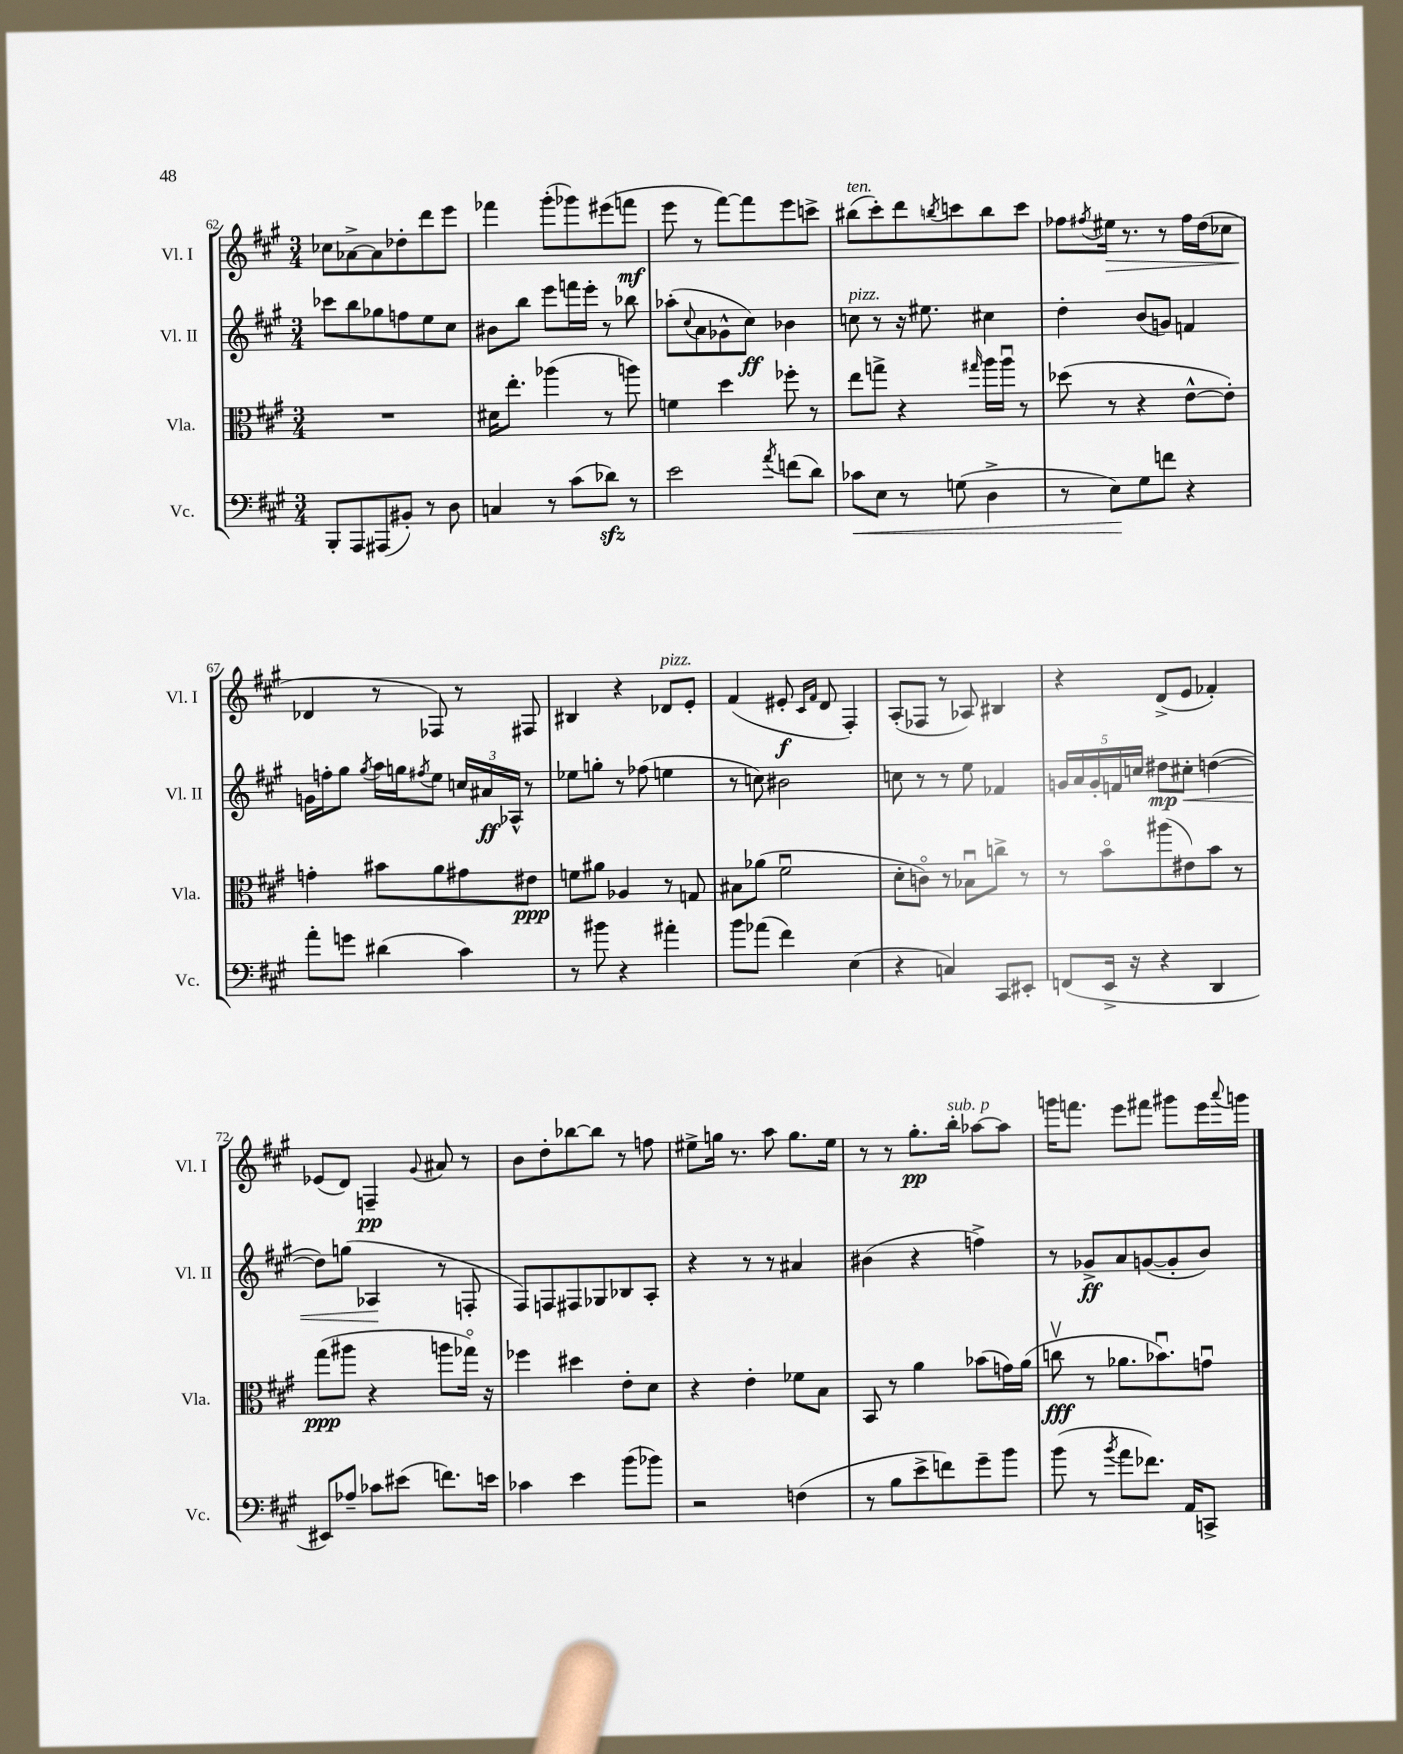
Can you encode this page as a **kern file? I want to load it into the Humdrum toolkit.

**kern	**kern	**kern	**kern
*staff4	*staff3	*staff2	*staff1
*clefF4	*clefC3	*clefG2	*clefG2
*k[f#c#g#]	*k[f#c#g#]	*k[f#c#g#]	*k[f#c#g#]
*M3/4	*M3/4	*M3/4	*M3/4
8BBB'/L	2.r	8ccc-\L	8cc-\L
8AAA/	.	8bb\	[8a-^\
(8AAA#/	.	8gg-\	8a-\]
8BB#'/J)	.	8ff\	8dd-'\
8r	.	8ee\	8ddd\
8D\	.	8cc#\J	8eee\J
=	=	=	=
4C/	16d#\LK	8b#\L	4fff-\
.	8.ee'\J	.	.
.	.	8bb\J	.
8r	(4aa-\	8eee\L	(8ggg#'\L
(8c#\L	.	16fff\L	8ggg-\)
.	.	16eee'\JJ	.
8d-\J)	8r	8r	(8eee#\
8r	8aa\)	8bb-\	8fff\J
=	=	=	=
2e\	4f\	(8aa-'\L	8eee\
.	.	8qqcc#/	.
.	.	8a\	8r
.	4dd\	8g-^^\	[8fff#\L)
.	.	8cc#\J)	8fff#\]
8qa/	.	.	.
(8f\L	8ff-'\	4b-\	8eee\
8d\J)	8r	.	8ccc^\J
=	=	=	=
8c-\L	8ee\L	8cc\	(8bb#\L
8E\J	8gg^\J	8r	8ccc#'\)
8r	4r	16r	8ddd\
.	.	8.ee#\	.
.	.	.	8qbb/
(8G\	.	.	8ccc\
.	16qqgg#/	.	.
4D^\	16aa\LL	4cc#\	8bb\
.	16aau\JJ	.	.
.	8r	.	8ccc\J
=	=	=	=
8r	(8dd-\	4dd'\	8ff-\L
.	.	.	8qff#/
8E\L)	8r	.	16ee#\Jk
.	.	.	8.r
8G#\	4r	(8b/L	.
8f\J	.	8g/J)	8r
4r	[8e^^\L	4f/	16ff#\LL
.	.	.	(16dd\J
.	8e'\]J)	.	8cc-\J
=	=	=	=
8a'\L	4g'\	16g\LL	4d-/
.	.	16ff'\J	.
8g\J	.	8gg#\J	.
.	.	8qgg#/	.
(4d#\	8b#\L	16aa\LL	8r
.	.	16gg\J	.
.	.	8qff#/	.
.	8a\	8ee\J	8F-/)
4c#\)	8g#\	24cc/LL	8r
.	.	24a#/	.
.	.	24A-^^/JJ	.
.	8e#\J	8r	8F#/
=	=	=	=
8r	8f\L	8ee-\L	4B#/
8b#\	8a#\J	8gg'\J	.
4r	4A-/	8r	4r
.	.	(8ff-\	.
4a#'\	8r	4ee\	8d-/L
.	8G/	.	8e'/J
=	=	=	=
8b\L	8B#\L	8r	(4f#/
(8a-\J	(8a-\J	8cc\)	.
4f#\)	2f#u\	2b#\	8e#'/
.	.	.	16qqc#/LL
.	.	.	16qqf#/JJ
.	.	.	8d/
(4E\	.	.	4F#'/)
=	=	=	=
4r	8d'\L	8cc\	(8A'/L
.	8co\J)	8r	8F-/J
4C/)	8r	8r	8r
.	8B-u\L	8ee\	8A-/)
8CC#/L	8cc^\J	4f-/	4B#/
8EE#'/J	8r	.	.
=	=	=	=
(8FF/L	8r	20g/LL	4r
.	.	20a/	.
.	.	20g'/	.
16EE^/Jk	8bo\L	.	.
.	.	20f/	.
16r	.	.	.
.	.	20cc/JJ	.
4r	(8aa#\	8dd#\L	(8d^/L
.	8e#\)	8cc#'\J	8e/J
4DD/	8b\J	([4dd\	4f-'/)
.	8r	.	.
=	=	=	=
8EE#/L)	(8gg#\L	8dd\]L)	(8e-/L
8A-~/J	8aa#\J	(8gg\J	8d/J)
8c-\L	4r	4A-/	4F~/
(8e#\J	.	.	.
.	.	.	8qqg#/
8.f\L)	8aa\L	8r	8a#/
.	16gg-o\Jk)	8F'/	8r
16e\Jk	16r	.	.
=	=	=	=
4c-\	4ff-\	8F#/L)	8b\L
.	.	8F/	8dd'\
4e\	4dd#\	8F#/	[8bb-\
.	.	8G-/	8bb-\]J
(8b\L	8e'\L	8B-/	8r
8b-\J)	8d\J	8A'/J	8ff\
=	=	=	=
2r	4r	4r	8ee#^\L
.	.	.	16gg\Jk
.	.	.	8.r
.	4e'\	8r	.
.	.	8r	8aa\
(4F\	8f-\L	4a#/	8.gg\L
.	8B\J	.	.
.	.	.	16ee#\Jk
=	=	=	=
8r	8BB/	(4b#\	8r
8B\L	8r	.	8r
8e^\	4a\	4r	8.gg#'\L
8f\)	.	.	.
.	.	.	16bb'\Jk
8g#~\	(8b-\L	4ff^\)	[8aa-\L
8b\J	16g\L)	.	8aa-\]J
.	(16a\JJ	.	.
=	=	=	=
(8b\	8ccv\	8r	16ggg\LK
.	.	.	8.fff\J
8r	8r	8g-^/L	.
8qb/	.	.	.
8a\L	8.a-\L	8a/	8eee\L
8.f-\J)	.	([8g/	8fff#\J
.	8.b-u\)	.	.
.	.	8g'/]	8ggg#\L
16AA/LK	.	.	.
8CC^/J	8gu\J	8b/J)	16eee\L
.	.	.	8qqaaa/
.	.	.	16ggg\JJ
==	==	==	==
*-	*-	*-	*-
